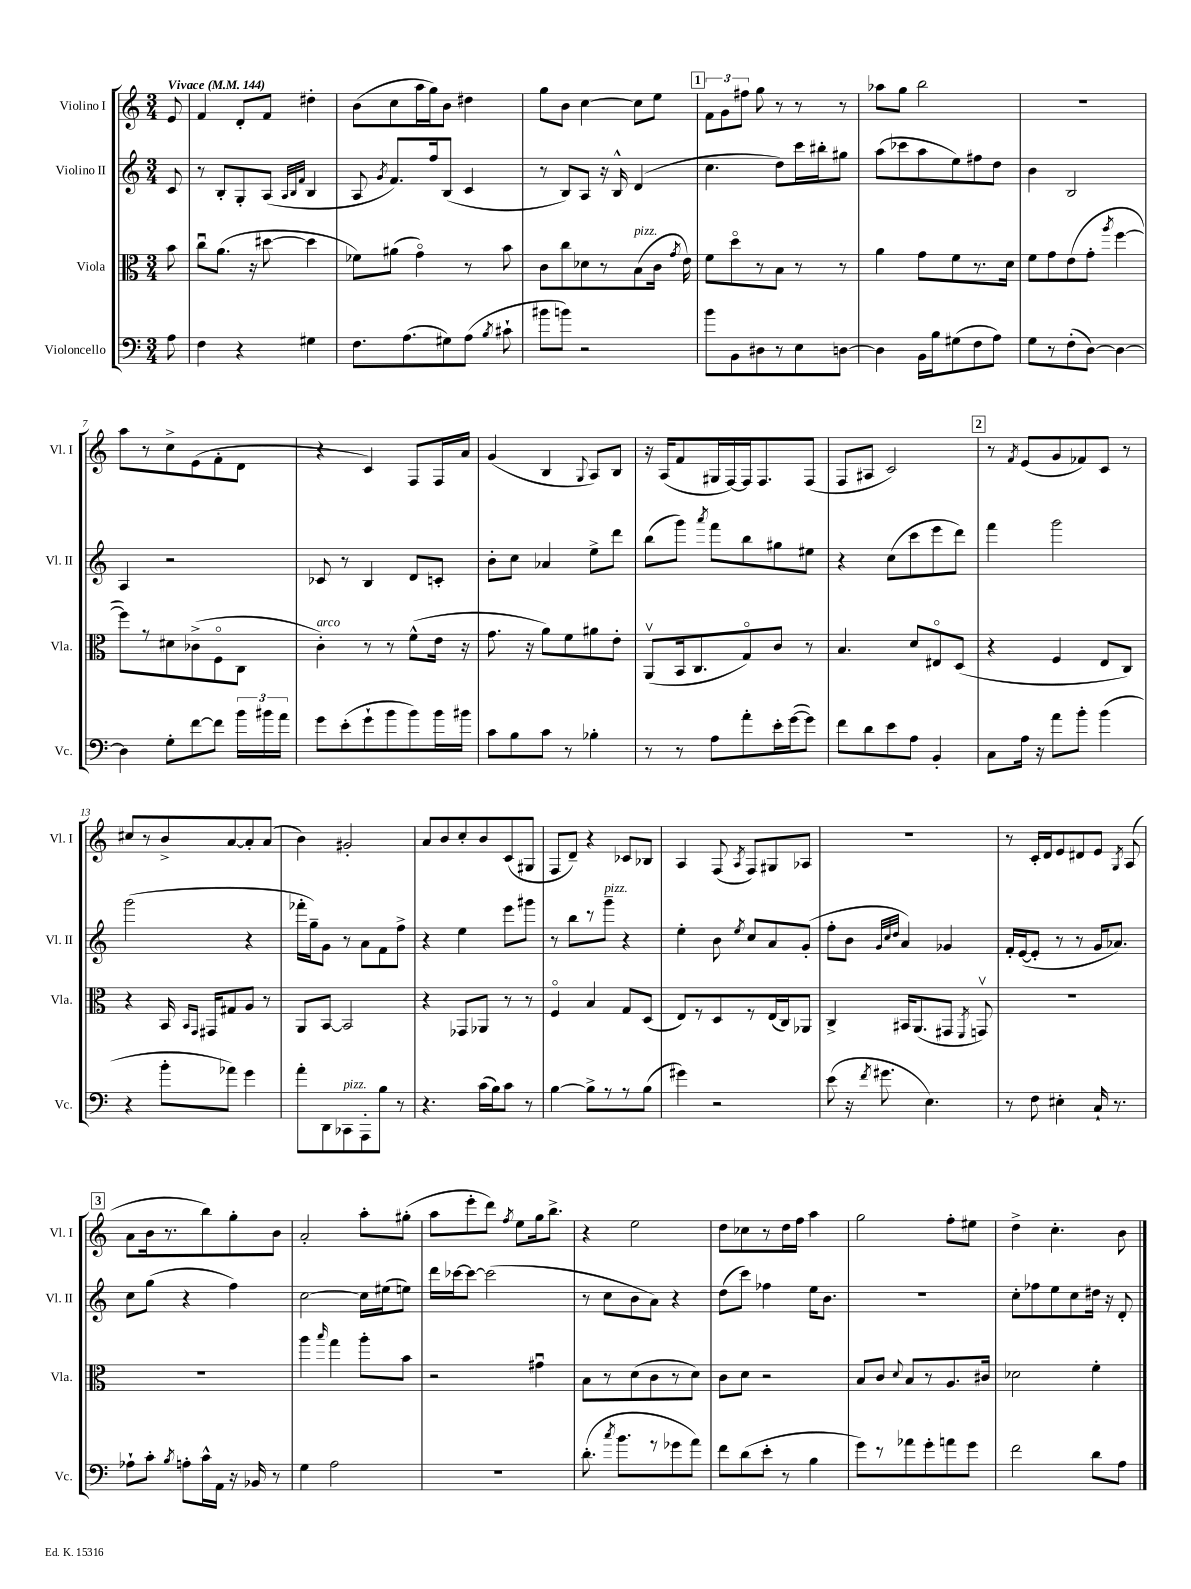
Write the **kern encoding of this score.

**kern	**kern	**kern	**kern
*part4	*part3	*part2	*part1
*staff4	*staff3	*staff2	*staff1
*I"Violoncello	*I"Viola	*I"Violino II	*I"Violino I
*I'Vc.	*I'Vla.	*I'Vl. II	*I'Vl. I
*clefF4	*clefC3	*clefG2	*clefG2
*k[]	*k[]	*k[]	*k[]
*M3/4	*M3/4	*M3/4	*M3/4
*MM144	*MM144	*MM144	*MM144
=	=	=	=
!	!	!	!LO:TX:a:B:t=Vivace
8A\	8b\	8c/	8e/
=1	=1	=1	=1
4F\	8ccu\L	8r	4f/
.	(8.a\J	8B'/L	.
4r	.	8G'/	8d'/L
.	16r	.	.
.	[8dd#X\	(8A/J	8f/J
.	.	32qqA/LLL	.
.	.	32qqB/	.
.	.	32qqf/JJJ	.
4G#X\	4dd#\]	4B/	4dd#X'\
=2	=2	=2	=2
8.F\L	8f-X\L)	8A/	(8b\L
.	.	8qg/	.
.	(8a#X\J	8.f/L)	8cc\
(8.A\	.	.	.
.	4g\)	.	16aa\L
.	.	16ff/k	16gg\J)
8G#X\)	.	(8B/J	8b\J
(8A\J	8r	4c/	4dd#X\
8qB/	.	.	.
8c#X`\	8b\	.	.
=3	=3	=3	=3
8b#X\L	8c\L	8r	8gg\L
8bn\J)	8cc\	8B/L)	8b\J
2r	8d-X\	8A/J	[4cc\
.	8r	16r	.
.	.	16B^^/	.
!	!LO:TX:a:i:t=pizz.	!	!
.	(8B\	(4d/	8cc\L]
.	16c\Jk	.	8ee\J
.	8qg/	.	.
.	16e\)	.	.
!!LO:REH:place=s1:t=1
=4	=4	=4	=4
8b\L	8f\L	4.cc\	12f\L
.	.	.	12g\
8BB\	8dd\	.	.
.	.	.	12ff#X\J
8D#X\	8r	.	8gg\
8r	8B\J	8dd\L)	8r
8E\	8r	16ccc\L	8r
.	.	16bb#X'\J	.
[8Dn\J	8r	8gg#X\J	8r
=5	=5	=5	=5
4D\]	4a\	(8aa\L	8aa-X\L
.	.	8ccc-X\	8gg\J
16BB\LL	8g\L	8aa\	2bb\
16B\J	.	.	.
(8G#X\	8f\	8ee\)	.
8F\	8.r	8ff#X\	.
8A\J)	.	8dd\J	.
.	16d\Jk	.	.
=6	=6	=6	=6
8G\L	8f\L	4b\	2.r
8r	8g\	.	.
(8F'\	(8e\	2B/	.
[8D\J)	8g'\J	.	.
.	8qaa/	.	.
4D\_	[4ff\	.	.
!!LO:LB:g=z
=7	=7	=7	=7
4D\]	8ff\L])	4A/	8aa\L
.	8r	.	8r
8G'\L	8d#X\	2r	8cc^\
[8f\	(8c-X^\	.	(8e\
8f\J]	8F\	.	8f'\
24b\LL	8C\J	.	8d\J
24b#X\	.	.	.
24a\JJ	.	.	.
=8	=8	=8	=8
!	!LO:TX:a:i:t=arco	!	!
8g\L	4c'\)	8c-X/	4r
(8e'\	.	8r	.
8g`\	8r	4B/	4c/)
8b\	8r	.	.
8b\)	(8f^^\L	8d/L	8F/L
16b\L	16e\Jk	8cn'/J	16F/L
16b#X\JJ	16r	.	16a/JJ
=9	=9	=9	=9
8c\L	8.g\	8b'\L	(4g/
8B\	.	8cc\J	.
.	16r	.	.
8c\J	8a\L)	4a-X/	4B/
8r	8f\	.	.
.	.	.	8qqG/
4B-X'\	8a#X\	8ee^\L	8A/L)
.	8e'\J	8ddd\J	8B/J
=10	=10	=10	=10
8r	(8AAv/L	(8bb\L	16r
.	.	.	(16A/KL
8r	16BB/k	8ggg\J)	8f/
.	8.C/	.	.
.	.	8qaaa/	.
8A\L	.	8fff\L	16G#X/L
.	.	.	[16F/)
8a'\	8G/)	8bb\	16F/J]
.	.	.	8.F/
16e'\L	8c/J	8gg#X\	.
([16g\J	.	.	.
8g\J])	8r	8ee#X\J	(8F/J
=11	=11	=11	=11
8f\L	4.B/	4r	8F/L
8d\	.	.	8A#X/J
8e\	.	(8cc\L	2c/)
8A\J	8d/L	8ccc\	.
4BB'/	8E#X/	8eee\	.
.	(8D/J	8ddd\J)	.
!!LO:REH:place=s1:t=2
=12	=12	=12	=12
8C\L	4r	4fff\	8r
.	.	.	8qf/
16A\Jk	.	.	(8e/L
16r	.	.	.
8a\L	4F/	2ggg\	8g/
8b'\J	.	.	8f-X/)
(4b\	8E/L	.	8c/J
.	8C/J)	.	8r
!!LO:LB:g=z
=13	=13	=13	=13
4r	4r	(2ggg\	8cc#X/L
.	.	.	8r
8b'\L	16BB/	.	8b^/
.	16qqBB/LL	.	.
.	16qqGG/JJ	.	.
.	16GG#X/KL	.	.
8a-X\J)	8G#X/	.	[8a/
4g\	8A/J	4r	8a'/]
.	8r	.	(8a/J
=14	=14	=14	=14
8a'\L	8AA/L	16fff-X'\LL	4b\)
.	.	16gg~\J)	.
8DD\	[8BB/J	8g\J	.
!LO:TX:a:i:t=pizz.	!	!	!
8CC-X\	2BB/]	8r	2g#X'/
8AAA'\	.	8a\L	.
8B\J	.	8f\	.
8r	.	8ff^\J	.
=15	=15	=15	=15
4.r	4r	4r	8a/L
.	.	.	8b/
.	8GG-X/L	4ee\	8cc'/
(16c\LL	8AA-X/J	.	8b/
16B\J)	.	.	.
8c\J	8r	8eee\L	(8c/
8r	8r	8ggg#X\J	8G#X/J
=16	=16	=16	=16
[4B\	4F/	8r	8F/L
.	.	8bb\L	8d~/J)
8B^\L]	4B/	8r	4r
!	!	!LO:TX:a:i:t=pizz.	!
8r	.	8ggg~\J	.
8r	8G/L	4r	8c-X/L
(8B\J	(8D/J	.	8B-X/J
=17	=17	=17	=17
4g#X\)	8E/L)	4ee'\	4A/
.	8r	.	.
2r	8D/	8b\	(8F/
.	.	8qee/	8qA/
.	8r	8cc/L	8F/L)
.	(16E/L	8a/	8G#X/
.	16C/J)	.	.
.	8AA-X/J	(8g'/J	8A-X/J
=18	=18	=18	=18
(8e\	4C^/	8ff'\L	2.r
16r	.	8b\J	.
8qf/	.	.	.
8.g#X\	.	.	.
.	.	32qqg/LLL	.
.	.	32qqcc/	.
.	.	32qqdd/JJJ	.
.	16BB#X/KL	4a/)	.
.	(8.AA/	.	.
4.E\)	.	.	.
.	8GG#X/J	4g-X/	.
.	8qFF/	.	.
.	8GGnv/)	.	.
=19	=19	=19	=19
8r	2.r	16f'/LL	8r
.	.	([16e/J	.
8F\	.	8e'/J]	16c'/LL
.	.	.	16d/J
4E#X'\	.	8r	8e/
.	.	8r	8d#X/
16C`/	.	16g/KL	8e/J
8.r	.	8.a-X/J)	.
.	.	.	8qG/
.	.	.	(8A/
!!LO:LB:g=z
!!LO:REH:place=s1:t=3
=20	=20	=20	=20
8A-X`\L	2.r	8cc\L	8a\L
8c'\J	.	(8gg\J	16b\k
.	.	.	8.r
8qB/	.	.	.
8An'\L	.	4r	.
16c^^\L	.	.	8bb\)
16AA\JJ	.	.	.
16r	.	4ff\)	8gg'\
16BB-X/	.	.	.
8r	.	.	8b\J
=21	=21	=21	=21
4G\	4aa\	[2cc\	2a'/
.	16qqbb/	.	.
2A\	4gg\	.	.
.	8aa'\L	16cc\LL]	8aa'\L
.	.	(16ee#X\J	.
.	8b\J	8een\J)	(8gg#X'\J
=22	=22	=22	=22
2.r	2r	16ddd\LL	8aa\L
.	.	[16ccc-X\J	.
.	.	8ccc-\J_	8eee'\
.	.	(2ccc-\]	8ddd\J)
.	.	.	8qff/
.	.	.	8ee\L
.	4g#Xu\	.	16gg\k
.	.	.	8.bb^\J
=23	=23	=23	=23
(8.d'\	8B\L	8r	4r
.	8r	8cc\L	.
8qcc/	.	.	.
8.b\L	.	.	.
.	(8d\	8b\	2ee\
8r	8c\	8a\J)	.
8g-X\	8r	4r	.
8a\J)	8d\J)	.	.
=24	=24	=24	=24
8f\L	8c\L	(8dd\L	8dd\L
(8d\	8d\J	8ccc\J)	8cc-X\
8e'\J	2r	4ff-X\	8r
8r	.	.	16dd\L
.	.	.	16ff\JJ
4B\	.	16ee\KL	4aa\
.	.	8.b\J	.
=25	=25	=25	=25
8g\L)	8B/L	2.r	2gg\
8r	8c/J	.	.
.	8qqd/	.	.
8a-X\	8B/L	.	.
8g'\	8r	.	.
8an\	8.A/	.	8ff'\L
8g\J	.	.	8ee#X\J
.	16c#X/Jk	.	.
=26	=26	=26	=26
2f\	2d-X\	8cc'\L	4dd^\
.	.	8ff-X\	.
.	.	8ee\	4.cc'\
.	.	8cc\	.
8d\L	4f'\	16dd#X\Jk	.
.	.	16r	.
8A\J	.	8d'/	8b\
==	==	==	==
*-	*-	*-	*-
